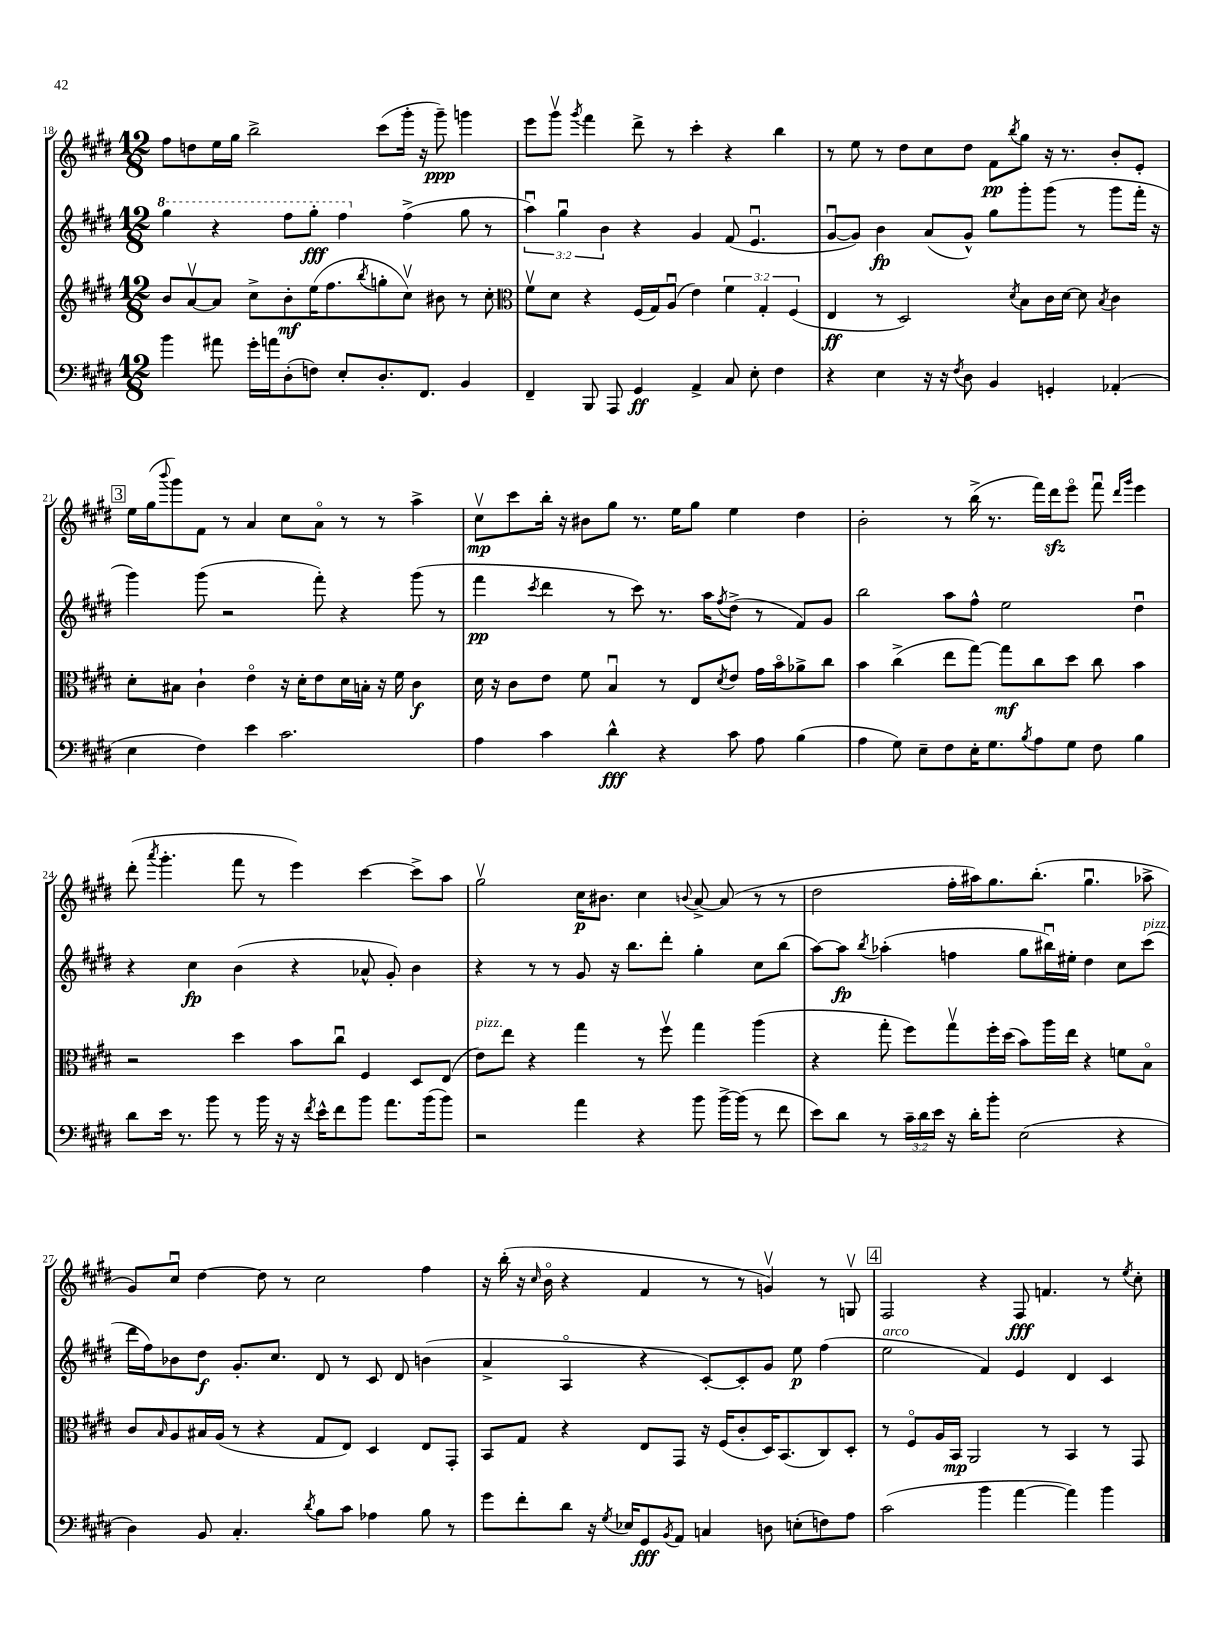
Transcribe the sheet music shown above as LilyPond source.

<<
\new StaffGroup <<
\new Staff = "s0" {
    \clef treble \key e \major \numericTimeSignature \time 12/8
    fis''8 d''8 e''16 gis''16 b''2-> cis'''8( gis'''16-. r16 gis'''8--\ppp) g'''4 |
    e'''8 gis'''8\upbow \acciaccatura { gis'''8 } fis'''4 dis'''8-> r8 cis'''4-. r4 b''4 |
    r8 e''8 r8 dis''8 cis''8 dis''8 fis'8\pp \acciaccatura { b''8 } gis''8 r16 r8. b'8-. e'8-. |
    \mark \markup { \box "3" } e''16 gis''16( \appoggiatura { b'''8 } gis'''8) fis'8 r8 a'4 cis''8 a'8\flageolet r8 r8 a''4-> |
    cis''8\upbow\mp cis'''8 b''16-. r16 bis'8 gis''8 r8. e''16 gis''8 e''4 dis''4 |
    b'2-. r8 b''16->( r8. fis'''16) dis'''16\sfz e'''8\flageolet fis'''8\downbow \grace { dis'''16 gis'''16 } e'''4 |
    dis'''8-.( \acciaccatura { a'''8 } gis'''4.-. fis'''8 r8 e'''4) cis'''4~ cis'''8-> a''8 |
    gis''2\upbow cis''16\p bis'8. cis''4 \appoggiatura { b'8 } a'8~-> a'8( r8 r8 |
    dis''2 fis''16-. ais''16) gis''8. b''8.-.( gis''4.\downbow aes''8-> |
    gis'8) cis''8\downbow dis''4~ dis''8 r8 cis''2 fis''4 |
    r16 b''16-.( r16 \grace { cis''16 } b'16\flageolet r4 fis'4 r8 r8 g'4\upbow) r8 g8\upbow |
    \mark \markup { \box "4" } fis2 r4 fis8\fff f'4. r8 \acciaccatura { e''8 } cis''8-. \bar "|." |
}
\new Staff = "s1" {
    \clef treble \key e \major \numericTimeSignature \time 12/8 \override Staff.TupletNumber.text = #tuplet-number::calc-fraction-text
    \ottava #1 gis'''4 r4 fis'''8 gis'''8-.\fff fis'''4 \ottava #0 fis''4->( gis''8 r8 |
    \tuplet 3/2 { a''4\downbow) gis''4\downbow b'4 } r4 gis'4 fis'8( e'4.\downbow |
    gis'8~\downbow gis'8) b'4\fp a'8( gis'8-^) gis''8 gis'''8-. gis'''8( r8 gis'''8 fis'''16-. r16 |
    \mark \markup { \box "3" } gis'''4) gis'''8( r2 fis'''8-.) r4 gis'''8( r8 |
    fis'''4\pp \acciaccatura { cis'''8 } dis'''4 r8 cis'''8) r8. a''16 \acciaccatura { fis''8 } dis''8->( r8 fis'8) gis'8 |
    b''2 a''8 fis''8-^ e''2 dis''4\downbow |
    r4 cis''4\fp b'4( r4 aes'8-^ gis'8-.) b'4 |
    r4 r8 r8 gis'8 r16 b''8. dis'''8-. gis''4-. cis''8 b''8( |
    a''8~) a''8\fp \acciaccatura { b''8 } aes''4-.( f''4 gis''8 bis''16\downbow) eis''16-. dis''4 cis''8 cis'''8^\markup { \italic "pizz." }( |
    dis'''16 fis''16) bes'8 dis''8\f gis'8.-. cis''8. dis'8 r8 cis'8 dis'8 b'4( |
    a'4-> a4\flageolet r4 cis'8~-.) cis'8-. gis'8 e''8\p fis''4( |
    \mark \markup { \box "4" } e''2^\markup { \italic "arco" } fis'4) e'4 dis'4 cis'4 \bar "|." |
}
\new Staff = "s2" {
    \clef treble \key e \major \numericTimeSignature \time 12/8 \override Staff.TupletNumber.text = #tuplet-number::calc-fraction-text
    b'8 a'8~\upbow a'8 cis''8-> b'8-.\mf e''16( fis''8. \acciaccatura { b''8 } g''8-. cis''8\upbow) bis'8 r8 cis''8-. |
    \clef alto fis'8\upbow dis'8 r4 fis16( gis16) a8\downbow( e'4) \tuplet 3/2 { fis'4 gis4-. fis4( } |
    e4\ff r8 dis2) \acciaccatura { dis'8 } b8 cis'16 dis'16~ dis'8 \acciaccatura { b8 } cis'4 |
    \mark \markup { \box "3" } dis'8-. bis8 cis'4-! e'4\flageolet r16 dis'16-. e'8 dis'16 b16-. r16 fis'16 cis'4\f |
    dis'16 r16 cis'8 e'8 fis'8 b4\downbow r8 e8 \acciaccatura { dis'8 } e'8 gis'16 b'16\flageolet aes'8-> cis''8 |
    b'4 cis''4->( e''8 gis''8~) gis''8\mf cis''8 dis''8 cis''8 b'4 |
    r2 dis''4 b'8 cis''8\downbow fis4 dis8 e8( |
    e'8^\markup { \italic "pizz." }) e''8 r4 gis''4 r8 fis''8\upbow gis''4 a''4( |
    r4 gis''8-. fis''8) gis''8\upbow fis''16-. dis''16( b'8) a''16 e''16 r4 f'8 b8\flageolet |
    cis'8 \grace { b16 } a8 bis16 a16( r8 r4 gis8 e8) dis4 e8 gis,8-. |
    b,8 gis8 r4 e8 gis,8 r16 fis16( cis'8-. dis16) b,8.( cis8) dis8-. |
    \mark \markup { \box "4" } r8 fis8\flageolet a16 b,16\mp a,2 r8 b,4 r8 gis,8 \bar "|." |
}
\new Staff = "s3" {
    \clef bass \key e \major \numericTimeSignature \time 12/8 \override Staff.TupletNumber.text = #tuplet-number::calc-fraction-text
    b'4 ais'8 gis'16-. a'16 dis8-.( f8) e8-. dis8.-. fis,8. b,4 |
    fis,4-- b,,8 a,,8 gis,4\ff a,4-> cis8 e8-. fis4 |
    r4 e4 r16 r16 \acciaccatura { fis8 } dis8 b,4 g,4-. aes,4-.( |
    \mark \markup { \box "3" } e4 fis4) e'4 cis'2. |
    a4 cis'4 dis'4-^\fff r4 cis'8 a8 b4( |
    a4 gis8) e8-- fis8 e16-. gis8. \acciaccatura { b8 } a8 gis8 fis8 b4 |
    dis'8 e'16 r8. b'8 r8 b'16 r16 r16 \acciaccatura { fis'8 } e'16-^ fis'8 b'8 a'8. b'16( b'8) |
    r2 a'4 r4 b'8 b'16~-> b'16( r8 fis'8 |
    e'8) dis'8 r8 \tuplet 3/2 { cis'16-- dis'16 e'16 } r16 dis'16-. b'8-. e2( r4 |
    dis4) b,8 cis4.-. \acciaccatura { dis'8 } b8 cis'8 aes4 b8 r8 |
    gis'8 fis'8-. dis'8 r16 \acciaccatura { gis8 } ees16 gis,8\fff \acciaccatura { b,8 } a,8 c4 d8 e8-.( f8) a8 |
    \mark \markup { \box "4" } cis'2( b'4 a'4~ a'4) b'4 \bar "|." |
}
>>
>>
\layout { \context { \Score currentBarNumber = #18 } }
